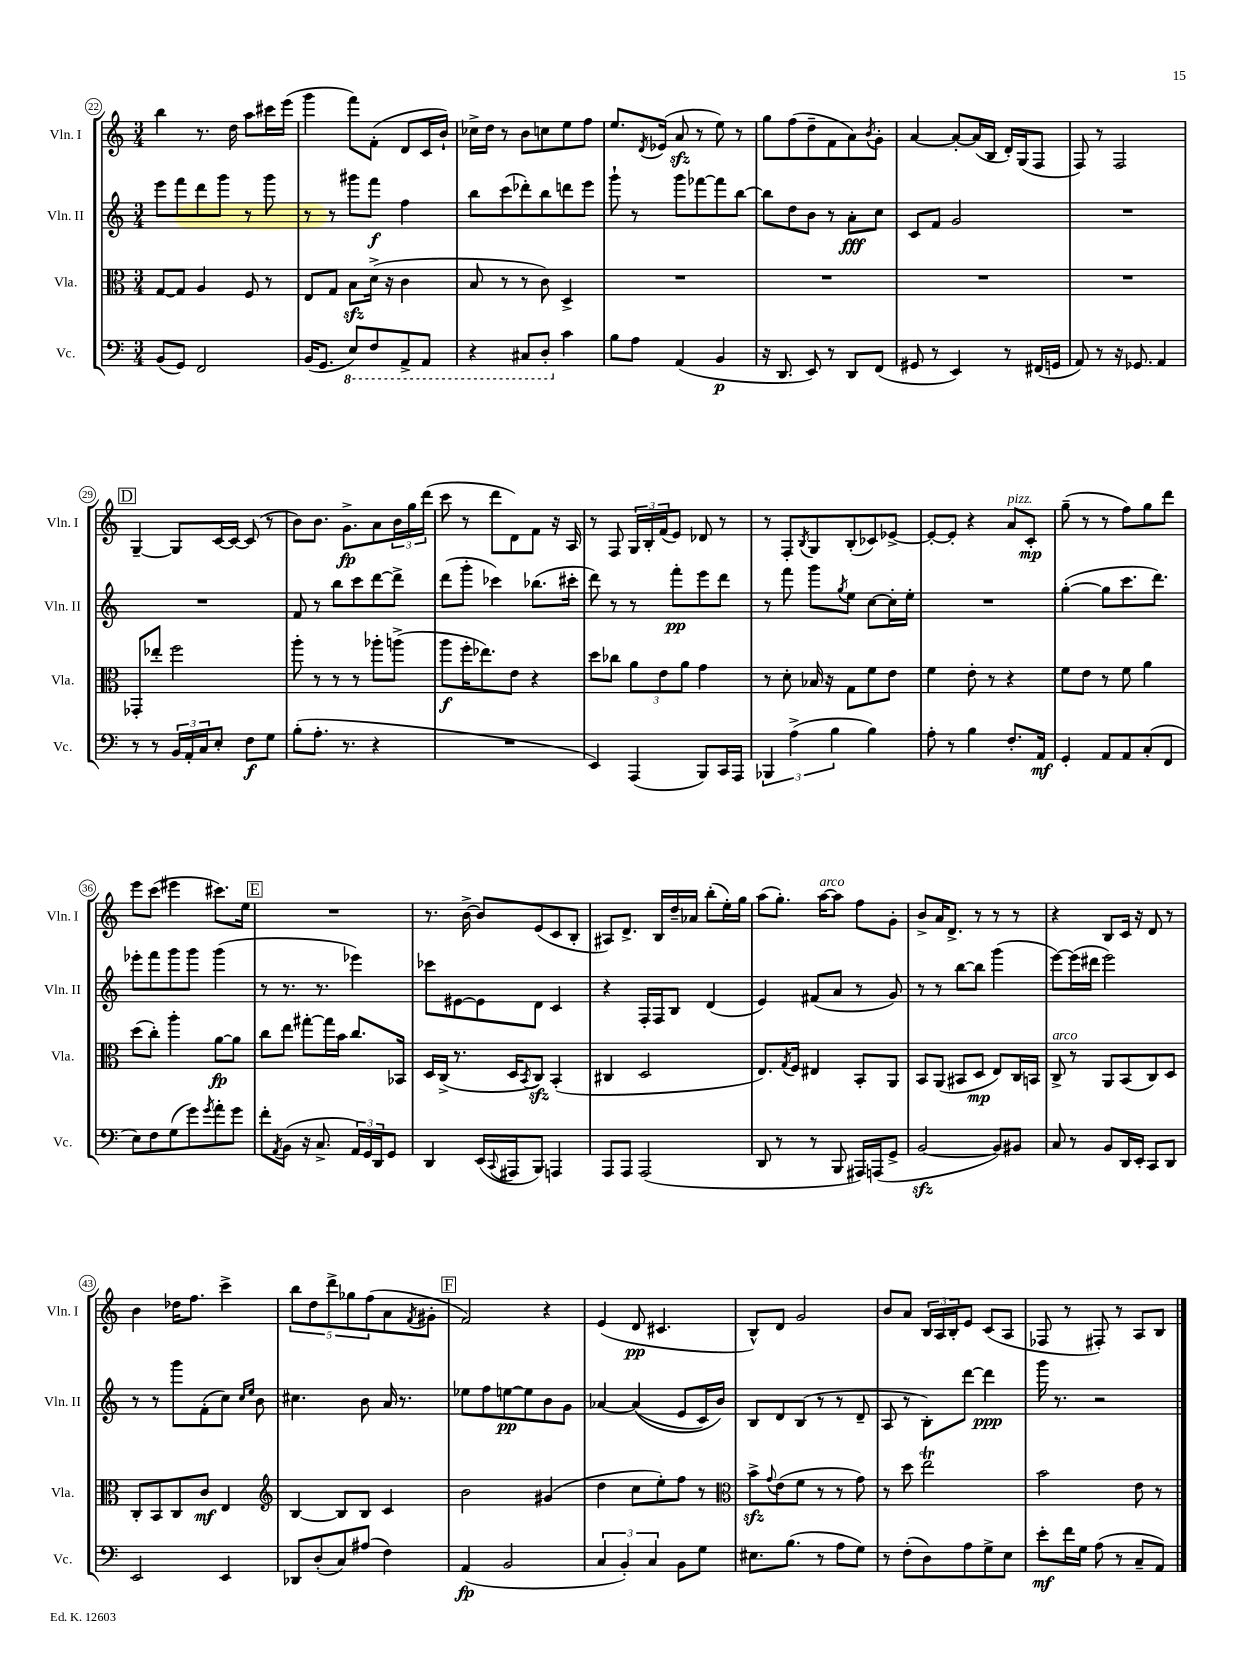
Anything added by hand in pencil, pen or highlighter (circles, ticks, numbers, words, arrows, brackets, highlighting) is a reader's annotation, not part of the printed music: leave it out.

**kern	**kern	**kern	**kern
*staff4	*staff3	*staff2	*staff1
*clefF4	*clefC3	*clefG2	*clefG2
*k[]	*k[]	*k[]	*k[]
*M3/4	*M3/4	*M3/4	*M3/4
(8BB	[8G	8eee	4bb
8GG)	8G]	8fff	.
2FF	4A	8ddd	8.r
.	.	8ggg	.
.	.	.	16dd
.	8F	8r	8aa
.	8r	8ggg	16ccc#
.	.	.	(16eee
=	=	=	=
(16BB	8E	8r	4ggg
8.GG	.	.	.
.	8G	8r	.
8EE)	8B	8ggg#	8fff)
8FF	(16d^	8fff	(8f'
.	16r	.	.
8AAA^	4c	4ff	8d
8AAA	.	.	16c
.	.	.	16b`)
=	=	=	=
4r	8B	8bb	16cc-^
.	.	.	16dd
.	8r	(8ccc	8r
8CC#	8r	8ddd-')	8b
8DD'	8c)	8bb	8cc
4c	4D^	8ddd	8ee
.	.	8eee	8ff
=	=	=	=
8B	2.r	8ggg`	8.ee
8A	.	8r	.
.	.	.	8qd
.	.	.	(16e-
(4AA	.	8ggg	8a
.	.	[8fff-	8r
4BB	.	8fff-]	8ee)
.	.	[8bb	8r
=	=	=	=
16r	2.r	8bb]	8gg
8.DD	.	.	.
.	.	8dd	(8ff
8EE)	.	8b	8dd~
8r	.	8r	8f
8DD	.	8a'	8a)
.	.	.	8qb
(8FF	.	8cc	8g'
=	=	=	=
8GG#	2.r	8c	[4a
8r	.	8f	.
4EE)	.	2g	8a'_
.	.	.	(16a]
.	.	.	16B
8r	.	.	16d')
.	.	.	(16G
(16FF#	.	.	8F
16GG	.	.	.
=	=	=	=
8AA)	2.r	2.r	8F)
8r	.	.	8r
16r	.	.	2F
8.GG-	.	.	.
4AA	.	.	.
=	=	=	=
8r	8GG-'	2.r	[4G~
8r	8ee-'	.	.
24BB	2ff	.	8G]
24AA'	.	.	.
24C	.	.	.
8E'	.	.	[16c
.	.	.	16c_
8F	.	.	(8c]
8G	.	.	8r
=	=	=	=
(8B'	8aa'	8f	8b)
8.A'	8r	8r	8.b
.	8r	8bb	.
8.r	.	.	8.g^
.	8r	8ccc	.
4r	8aa-'	[8ddd	8a
.	(8aa^	8ddd^]	24b
.	.	.	24gg
.	.	.	(24ddd
=	=	=	=
2.r	8aa	(8ddd	8ccc
.	16ff'	8ggg'	8r
.	8.ee-)	.	.
.	.	4ccc-)	8ddd
.	8e	.	8d)
.	4r	(8.bb-	8f
.	.	.	16r
.	.	16ccc#'	16A
=	=	=	=
4EE)	8dd	8ddd)	8r
.	8cc-	8r	8F
(4AAA	12a	8r	24G
.	.	.	24B'
.	12e	.	(24f
.	.	8fff'	8e)
.	12a	.	.
8BBB)	4g	8eee	8d-
16CC	.	8ddd	8r
16AAA	.	.	.
=	=	=	=
6BBB-	8r	8r	8r
.	8d'	8fff	8F'
(6A^	.	.	.
.	.	.	8qB
.	16B-	8ggg	8G
.	16r	.	.
6B	.	.	.
.	.	8qgg	.
.	8G	8ee	(8B'
4B)	8f	[8cc	8c-)
.	8e	16cc']	[8e-^
.	.	16ee'	.
=	=	=	=
8A'	4f	2.r	8e-'_
8r	.	.	8e-']
4B	8e'	.	4r
.	8r	.	.
8.F'	4r	.	8a
.	.	.	8c'
16AA	.	.	.
=	=	=	=
4GG'	8f	([4gg'	(8gg~
.	8e	.	8r
8AA	8r	8gg]	8r
8AA	8f	8.ccc	8ff)
(8C'	4a	.	8gg
.	.	8.ddd)	.
8FF	.	.	8ddd
=	=	=	=
8E)	(8dd	8eee-'	8eee
8F	8cc')	8fff	(8ccc
(8G	4aa'	8ggg	4eee#
8g)	.	8ggg	.
8qg	.	.	.
8a'	[8a	(4ggg	8.ccc#)
8g	8a]	.	.
.	.	.	16ee
=	=	=	=
8f'	8cc	8r	2.r
8qAA	.	.	.
(8BB	8ee	8.r	.
16r	[8gg#'	.	.
8.C^	.	8.r	.
.	16gg#]	.	.
.	16b	.	.
24AA)	8.cc	4eee-)	.
24GG	.	.	.
24DD	.	.	.
8GG	.	.	.
.	16BB-	.	.
=	=	=	=
4DD	16D	8ccc-	8.r
.	(16C^	.	.
.	8.r	[8e#	.
.	.	.	[16b^
(16EE	.	8e#]	8b]
8qqCC	.	.	.
16AAA#	16D	.	.
.	8qBB	.	.
8BBB)	8C)	8d	(8e
4AAA	(4BB'	4c	8c
.	.	.	8B'
=	=	=	=
8AAA	4C#	4r	8A#)
8AAA	.	.	8.d^
(2AAA	2D	16F'	.
.	.	16F	16B
.	.	8B	16dd~
.	.	.	16a-
.	.	(4d	(8bb'
.	.	.	16ee')
.	.	.	16gg
=	=	=	=
8DD	8.E)	4e)	(8aa
8r	.	.	8.gg')
.	8qG	.	.
.	16F	.	.
8r	4E#	(8f#	.
.	.	.	[16aa
8BBB	.	8a	8aa]
16AAA#)	8BB'	8r	8ff
(16AAA	.	.	.
8GG^	8AA	8g)	8g'
=	=	=	=
[2BB	8BB	8r	8b^
.	(8AA	8r	16a
.	.	.	8.d^
.	8BB#	[8bb	.
.	8D	8bb]	8r
8BB])	8E)	(4ggg	8r
8BB#	16C	.	8r
.	16BB	.	.
=	=	=	=
8C	8C^	[8eee)	4r
8r	8r	(16eee]	.
.	.	16ddd#	.
8BB	8AA	2eee)	8B
16DD	(8BB	.	16c
16EE'	.	.	16r
8CC	8C)	.	8d
8DD	8D	.	8r
=	=	=	=
2EE	8C'	8r	4b
.	8BB	8r	.
.	8C	8ggg	16dd-
.	.	.	8.ff
.	8c	(8f'	.
4EE	4E	8cc)	4ccc^
.	.	16qqcc	.
.	.	16qqee	.
.	.	8b	.
=	=	=	=
*	*clefG2	*	*
8DD-	[4B	4.cc#	10bb
.	.	.	10dd
(8D'	.	.	.
.	.	.	10ddd^
8C)	8B]	.	.
.	.	.	10gg-
(8A#	8B	8b	.
.	.	.	(10ff
4F)	4c	16a	8a
.	.	8.r	.
.	.	.	8qf
.	.	.	8g#'
=	=	=	=
(4AA	2b	8ee-	2f)
.	.	8ff	.
2BB	.	[8ee	.
.	.	8ee]	.
.	(4g#	8b	4r
.	.	8g	.
=	=	=	=
6C	4dd	[4a-	(4e
6BB')	.	.	.
.	8cc	&((4a-]	8d
6C	.	.	.
.	8ee')	.	4.c#
8BB	8ff	8e	.
8G	8r	16c)	.
.	.	16b&)	.
=	=	=	=
*	*clefC3	*	*
8.E#	8b^	8B	8B^^)
.	8qqg	.	.
.	(8e	8d	8d
(8.B	.	.	.
.	8f	(8B	2g
8r	8r	8r	.
8A	8r	8r	.
8G)	8g)	8d~	.
=	=	=	=
8r	8r	8A	8b
(8F'	8dd	8r	8a
8D)	2ee	8B')	24B
.	.	.	24A
.	.	.	24B'
8A	.	[8ddd	8e
8G^	.	4ddd]	(8c
8E	.	.	8A
=	=	=	=
8e'	2b	16ggg	8F-
.	.	8.r	.
16f	.	.	8r
16G	.	.	.
(8A	.	2r	8F#')
8r	.	.	8r
8C~	8e	.	8A
8AA)	8r	.	8B
==	==	==	==
*-	*-	*-	*-
